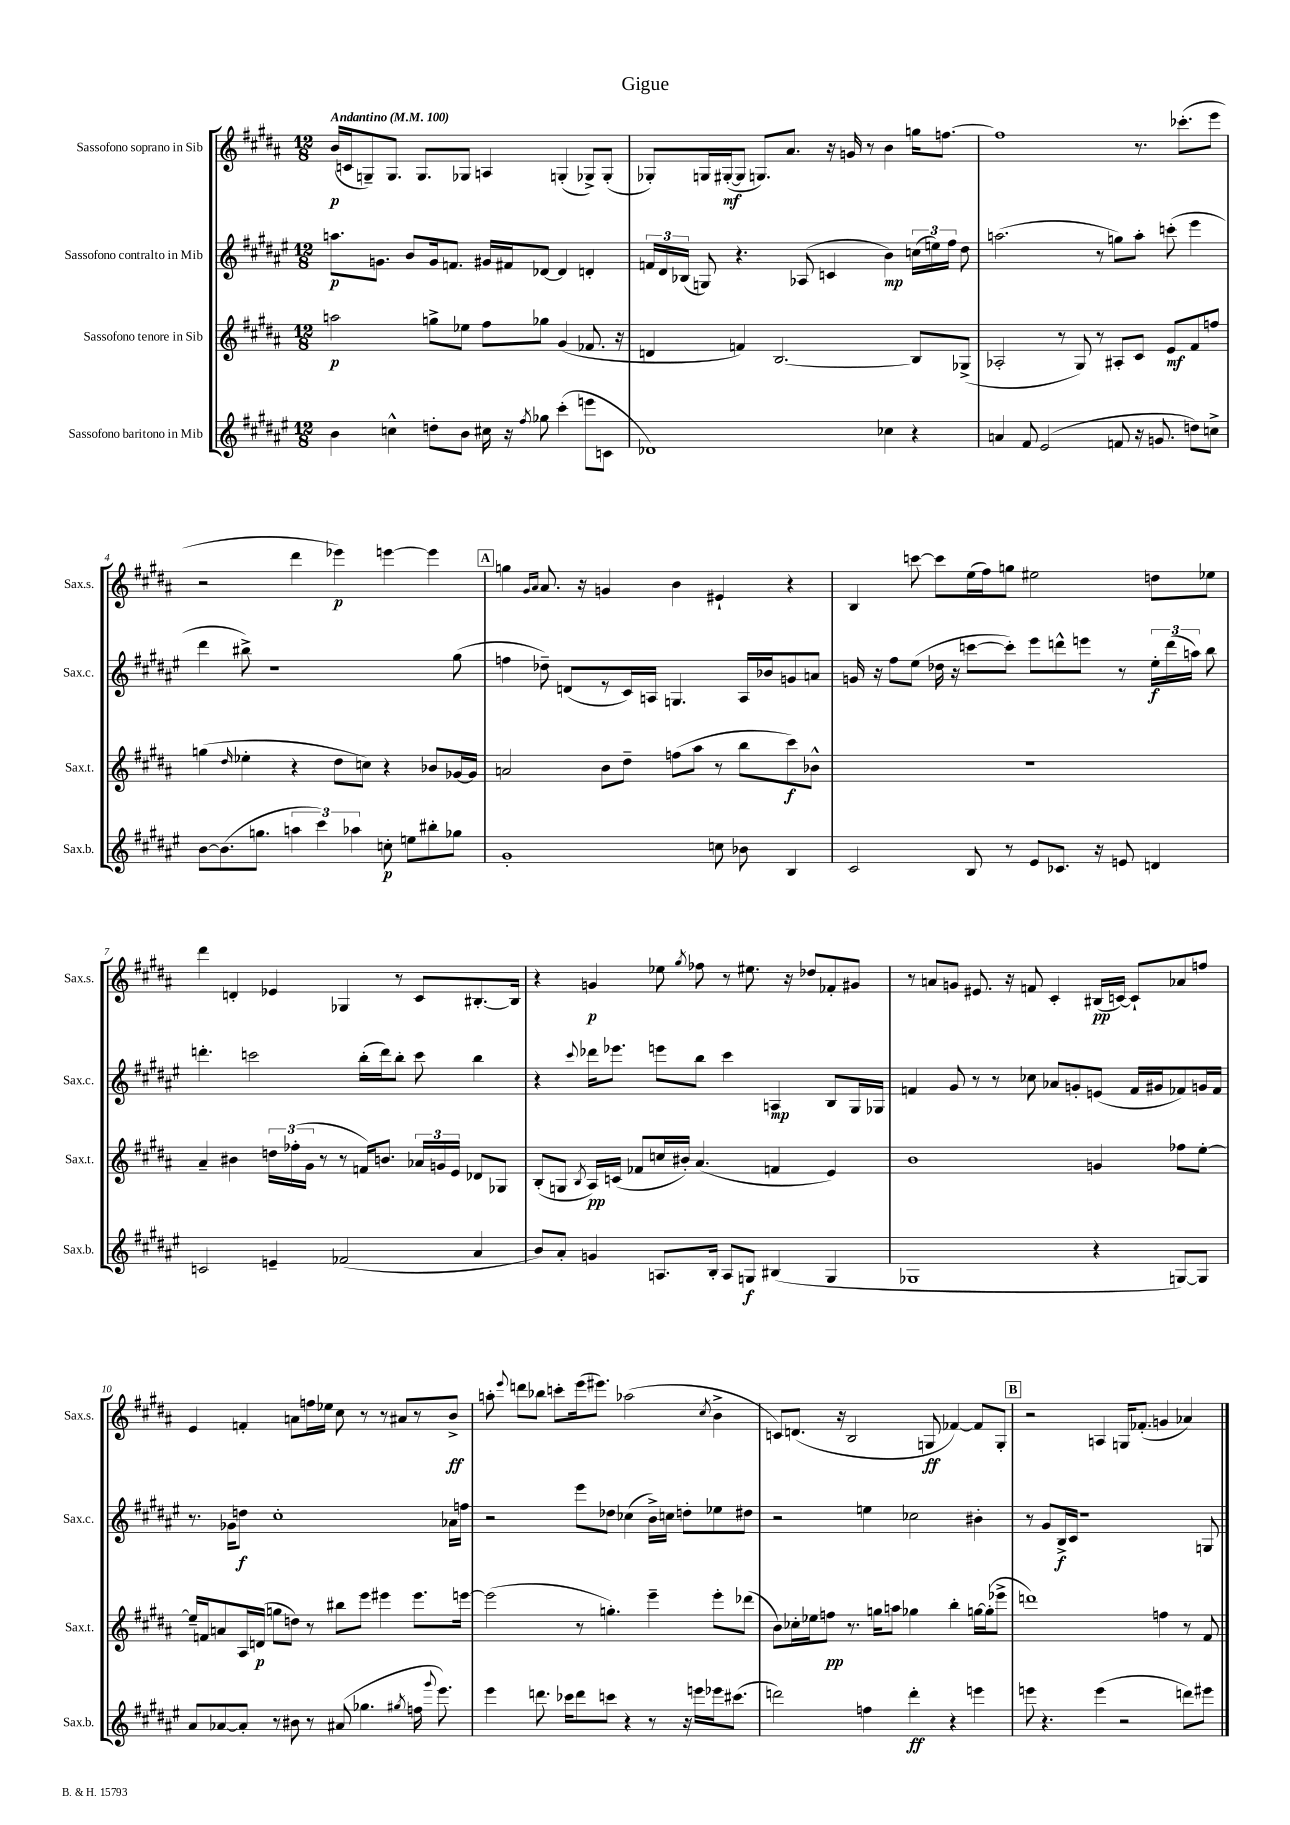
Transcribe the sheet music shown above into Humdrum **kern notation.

**kern	**kern	**kern	**kern
*staff4	*staff3	*staff2	*staff1
*clefG2	*clefG2	*clefG2	*clefG2
*k[f#c#g#d#a#e#]	*k[f#c#g#d#a#]	*k[f#c#g#d#a#e#]	*k[f#c#g#d#a#]
*M12/8	*M12/8	*M12/8	*M12/8
*MM100	*MM100	*MM100	*MM100
4b\	2aa\	8.aa\L	(16b/LL
.	.	.	16c/J
.	.	.	8G~/)
.	.	8.g\J	.
4cc^^\	.	.	8.G/J
.	.	8b/L	.
.	.	.	8.G/L
8dd'\L	8gg^\L	16g/k	.
.	.	8.f/J	.
8b\J	8ee-\J	.	8G-/J
16cc#\	8ff#\L	16g#/LL	4A/
16r	.	16f#/J	.
8qff#/	.	.	.
8gg-\	8gg-\J	[8d-/J	.
(4ccc#'\	(4g#/	4d-/]	(4G'/
8eee\L	8.f-/	4d'/	8G-^/L)
8c\J	.	.	(8G-'/J
.	16r	.	.
=	=	=	=
1d-)	4d/	24f/LL	8G-'/L)
.	.	24d#/	.
.	.	(24B-/JJ	.
.	.	8G/)	16G/L
.	.	.	([16G#'/J
.	4f/)	4.r	8G#/]J
.	.	.	8.G/L)
.	[2.B/	.	.
.	.	.	8.a#/J
.	.	(8A-/	.
.	.	4c/	16r
.	.	.	16g/
.	.	.	8r
4cc-\	.	4b\)	4b\
4r	8B/]L	(24cc\LL	16gg\LK
.	.	24ee\)	.
.	.	.	[8.ff\J
.	.	24ff#\JJ	.
.	(8G-^/J	8dd#\	.
=	=	=	=
4a/	2A-'/	(2.aa\	1ff]
8f#/	.	.	.
(2e#/	.	.	.
.	8r	.	.
.	8G#/)	.	.
.	8r	8r	.
8f/	8A#'/L	8gg\L)	.
16r	8c#/J	8aa'\J	8.r
8.g/	.	.	.
.	8e/L	(8ccc'\	.
.	.	.	(8.ccc-'\L
8dd\L)	8f#/	4eee#\	.
8cc^\J	8ff/J	.	8eee\J
=	=	=	=
[8b\L	(4gg\	4ddd#\	2r
(8.b\]	.	.	.
.	16qqdd#/	.	.
.	4ee-'\	8bb#^\)	.
8.gg\J	.	.	.
.	.	1r	.
6aa\	4r	.	4ddd#\
6ccc#\)	.	.	.
.	8dd#\L	.	4eee-\)
6aa-\	.	.	.
.	8cc\J)	.	.
8cc'\	4r	.	[4eee\
8ee\L	.	.	.
8bb#'\	8b-/L	.	4eee\]
8gg-\J	[16g-/L	(8gg#\	.
.	16g-/]JJ	.	.
=	=	=	=
1g#'	2a/	4ff\	4gg\
.	.	.	16qqg#/LL
.	.	.	16qqa#/JJ
.	.	8dd-~\)	8.a#/
.	.	(8d/L	.
.	.	.	16r
.	8b\L	8r	4g/
.	8dd#~\J	16c#/L)	.
.	.	16A/JJ	.
.	(8ff\L	4.G/	4b\
.	8aa#\J	.	.
8cc\	8r	.	4e#`/
8b-\	8bb\L	16A/LL	.
.	.	16b-/J	.
4B/	8ccc#\)	8g/	4r
.	8b-^^\J	8a/J	.
=	=	=	=
2c#/	1.r	16g/	4B/
.	.	16r	.
.	.	8ff#\L	.
.	.	(8ee#\J	[8ccc\
.	.	16dd-\	8ccc\]L
.	.	16r	.
8B/	.	[8ccc\L	(16ee\L
.	.	.	16ff#\J)
8r	.	8ccc'\]J)	8gg\J
8e#/L	.	8eee#\L	2ee#\
8.c-/J	.	8ddd^^\	.
.	.	8eee\J	.
16r	.	.	.
8e/	.	8r	.
4d/	.	24ee#'\LL	8dd\L
.	.	(24ddd\	.
.	.	24aa\JJ)	.
.	.	8bb\	8ee-\J
=	=	=	=
2c/	4a#~/	4.ddd'\	4ddd#\
.	4b#\	.	4d'/
.	.	2ccc\	.
4e~/	24dd\LL	.	4e-/
.	(24ff-'\	.	.
.	24g#\JJ	.	.
.	8r	.	.
(2f-/	8r	.	4G-/
.	16f/LK)	(16bb'\LL	.
.	8.b/J	16ddd\J)	.
.	.	8bb'\J	8r
.	24a-/LL	8ccc\	8c#/L
.	24g/	.	.
.	24e/JJ	.	.
4a#/	8d-/L	4bb\	[8.B#'/
.	8G-/J	.	.
.	.	.	16B#/]Jk
=	=	=	=
8b/L)	(8B'/L	4r	4r
8a#'/J	8G/J	.	.
.	8qB/	8qqccc#/	.
4g/	16A#/LL)	16ddd-\LK	4g/
.	(16c/JJ	8.eee-\J	.
.	8f-/L	.	.
8.A/L	16cc/L	8eee\L	8ee-\
.	16b#'/JJ)	.	.
.	.	.	8qgg#/
.	(4.a#/	8bb\J	8ff-\
16B'/Jk	.	.	.
8A/L	.	4ccc#\	8r
8G/J	.	.	8.ee#\
(4B#/	4f/	4A/	.
.	.	.	16r
.	.	.	8dd-/L
4G/	4e/)	8B/L	8f-'/
.	.	16G#/L	8g#/J
.	.	16G-/JJ	.
=	=	=	=
1G-	1b	4f/	8r
.	.	.	8a/L
.	.	8g#/	8g/J
.	.	8r	8.e#/
.	.	8r	.
.	.	.	16r
.	.	8cc-\	8f/
.	.	8a-/L	4c#'/
.	.	8g'/	.
4r	4g/	(8e/J	(16B#/LL
.	.	.	[16c/JJ)
.	.	16f/LL	8c`/]L
.	.	16g#/J	.
[8G/L)	8ff-\L	8f-/)	8a-/
8G/]J	[8ee'\J	16g/L	8ff/J
.	.	16f-/JJ	.
=	=	=	=
8a#/L	16ee~/]LL	8.r	4e/
.	16f/J	.	.
[8a-/	8a/	.	.
.	.	16g-\LK	.
8a-'/]J	16A#/L	8dd\J	4f'/
.	(16d/JJ	.	.
8r	8gg\L	1cc#'	.
8b#\	8dd\J)	.	8a\L
8r	8r	.	16ff\L
.	.	.	16ee-\JJ
(8a#/	8bb#\L	.	8cc#\
4.gg-\	8eee\J	.	8r
.	4eee#\	.	8r
.	.	.	8a#/L
8qgg#/	.	.	.
16ff\	8.eee#\L	.	8r
8qqggg#/	.	.	.
8.eee#\)	.	.	.
.	.	16a-\LL	8b^/J
.	[16eee\Jk	16ff\JJ	.
=	=	=	=
4eee#\	(2eee\]	2r	8aa'\
.	.	.	8qqeee/
.	.	.	8ddd\L
8.ddd\	.	.	8bb-\J
.	.	.	8ccc'\L
16ccc-\LK	.	.	.
8ddd\	8r	8eee#\L	(16eee\k
.	.	.	8.eee#\J)
8ccc\J	4.gg'\)	8dd-\J	.
4r	.	(4cc-\	(2aa-\
8r	4eee~\	16b^\LL)	.
.	.	16cc\JJ	.
16r	.	8dd'\L	.
16eee\LL	.	.	.
.	.	.	8qcc#/
16eee-\J	8eee'\L	8ee-\	4b^\
(8.ccc#\J	.	.	.
.	(8ddd-\J	8dd#\J	.
=	=	=	=
2ddd\)	8b\L)	2r	8c/L)
.	16cc-'\L	.	(8.d/J
.	16ee-\J	.	.
.	8ff\J	.	.
.	.	.	16r
.	8.r	.	2B/
4ff\	.	4ee\	.
.	16gg\LK	.	.
.	8aa\J	.	.
4ddd'\	4gg-\	2cc-\	.
.	.	.	8G/
4r	4bb'\	.	[4f-/)
4eee\	[16gg\LL	4b#'\	8f-/]L
.	(16gg'\]J	.	.
.	8eee-^\J	.	8G'/J
=	=	=	=
8eee\	1ddd)	8r	2r
4.r	.	8g#/L	.
.	.	16B^/L	.
.	.	16c#/JJ	.
.	.	1r	.
(4eee\	.	.	4A/
2r	.	.	16G/LK
.	.	.	(8.f-'/J
.	4ff\	.	4g/
8ddd\L)	8r	.	4a-/)
8eee#\J	8f#/	8G/	.
==	==	==	==
*-	*-	*-	*-
